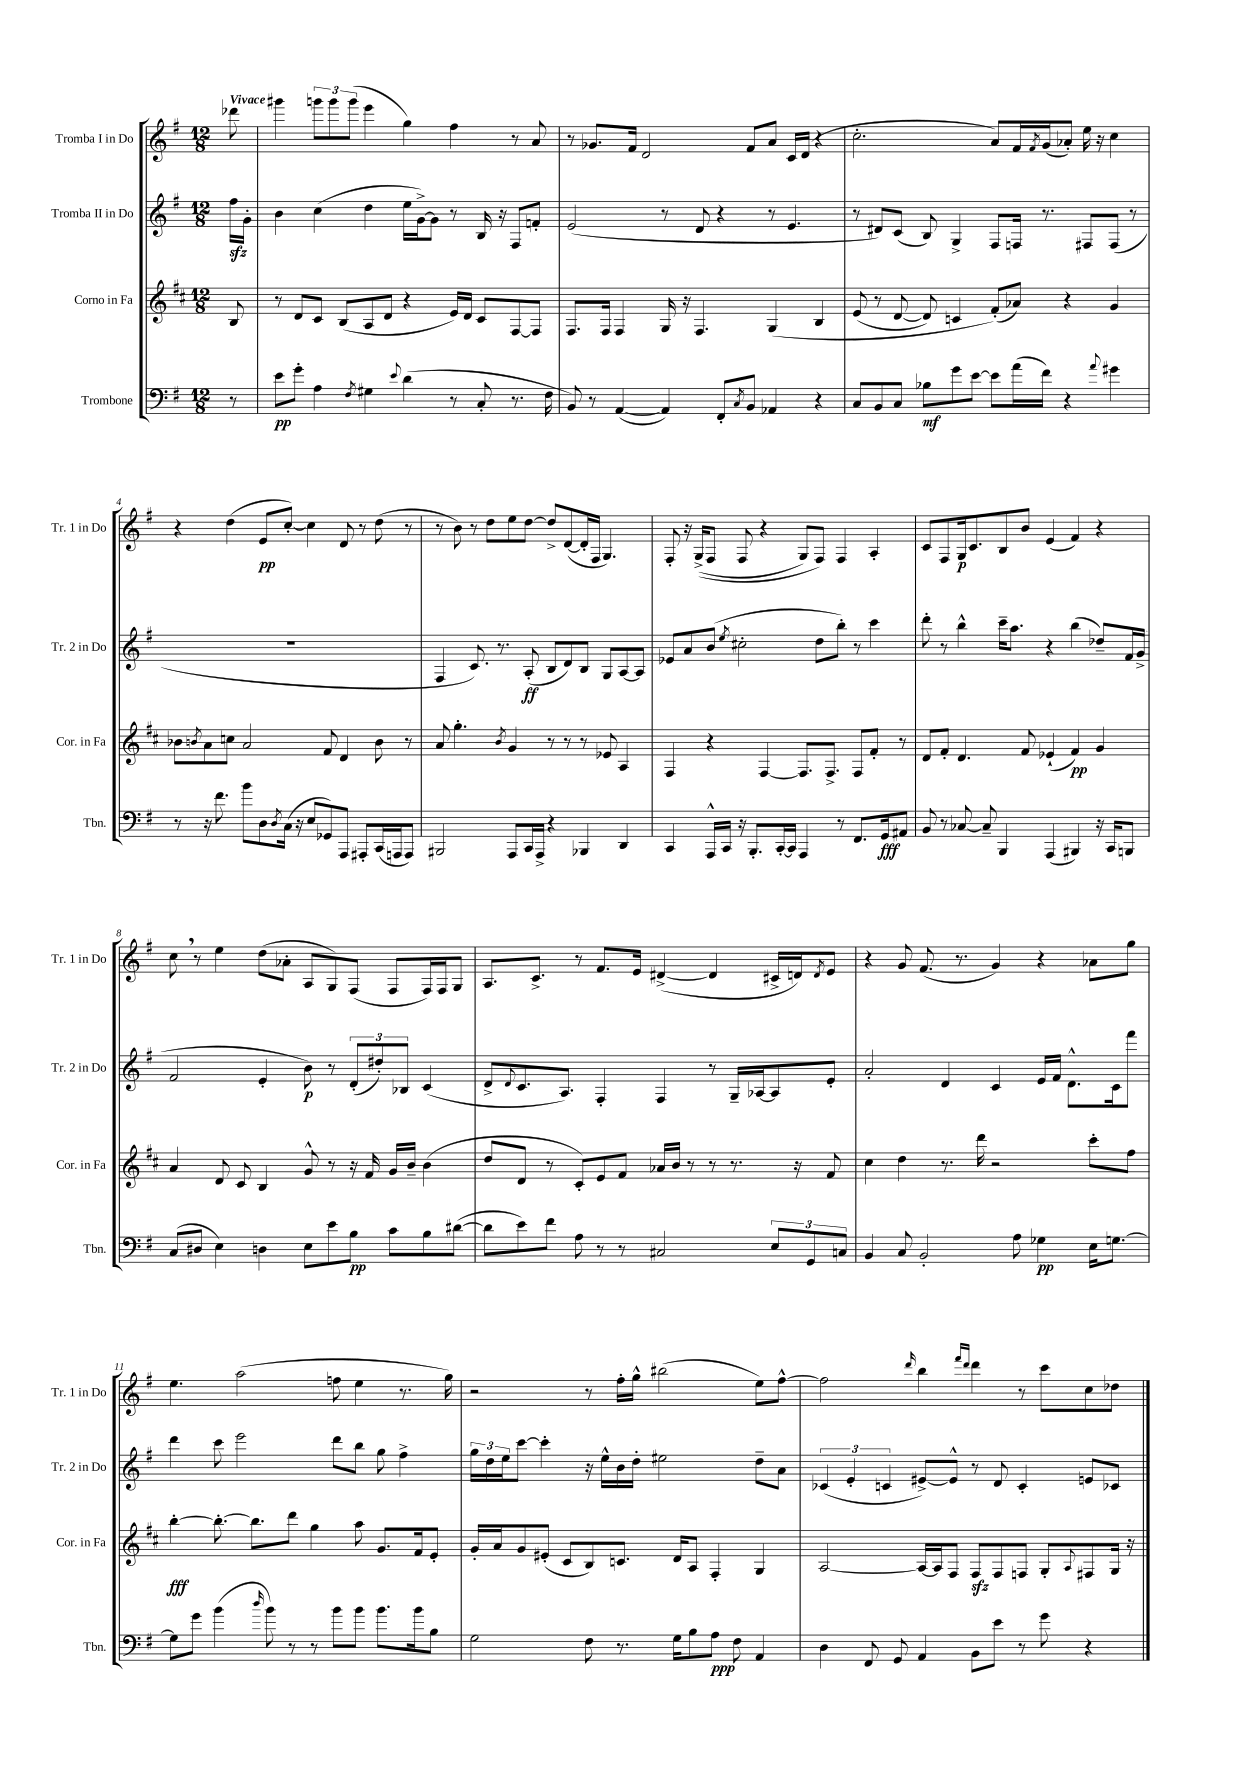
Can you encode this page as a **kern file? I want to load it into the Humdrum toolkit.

**kern	**dynam	**kern	**dynam	**kern	**dynam	**kern	**dynam
*part4	*part4	*part3	*part3	*part2	*part2	*part1	*part1
*staff4	*staff4	*staff3	*staff3	*staff2	*staff2	*staff1	*staff1
*I"Trombone	*	*I"Corno in Fa	*	*I"Tromba II in Do	*	*I"Tromba I in Do	*
*I'Tbn.	*	*I'Cor. in Fa	*	*I'Tr. 2 in Do	*	*I'Tr. 1 in Do	*
*clefF4	*	*clefG2	*	*clefG2	*	*clefG2	*
*k[f#]	*	*k[f#c#]	*	*k[f#]	*	*k[f#]	*
*M12/8	*	*M12/8	*	*M12/8	*	*M12/8	*
=	=	=	=	=	=	=	=
!	!	!	!	!	!	!LO:TX:a:B:t=Vivace	!
8r	.	8B/	.	16ff#zz\LL	.	8ddd-X\	.
.	.	.	.	16g'\JJ	.	.	.
=1	=1	=1	=1	=1	=1	=1	=1
8e\L	pp	8r	.	4b\	.	4ggg#X\	.
8g'\J	.	8d/L	.	.	.	.	.
4A\	.	8c#/J	.	(4cc\	.	12gggn\L	.
.	.	.	.	.	.	12ggg\	.
.	.	(8B/L	.	.	.	.	.
.	.	.	.	.	.	(12ggg\J	.
8qF#/	.	.	.	.	.	.	.
4G#X\	.	8A/	.	4dd\	.	4eee\	.
.	.	8d/J	.	.	.	.	.
8qqe/	.	.	.	.	.	.	.
(4d\	.	4r	.	16ee\LL	.	4gg\)	.
.	.	.	.	[16g^\J)	.	.	.
.	.	.	.	8g\J]	.	.	.
8r	.	16e/LL)	.	8r	.	4ff#\	.
.	.	16d/JJ	.	.	.	.	.
8C'/	.	8c#/L	.	16B/	.	.	.
.	.	.	.	16r	.	.	.
8.r	.	[8F#/	.	8F#/L	.	8r	.
.	.	8F#/J]	.	8fn'/J	.	8a/	.
16F#\	.	.	.	.	.	.	.
=2	=2	=2	=2	=2	=2	=2	=2
8BB/)	.	8.F#/L	.	(2e/	.	8r	.
8r	.	.	.	.	.	8.g-X/L	.
.	.	16F#/Jk	.	.	.	.	.
([4AA/	.	4F#/	.	.	.	.	.
.	.	.	.	.	.	16f#/Jk	.
.	.	.	.	.	.	2d/	.
4AA/])	.	16G/	.	8r	.	.	.
.	.	16r	.	.	.	.	.
.	.	4.F#/	.	8d/	.	.	.
8FF#'/L	.	.	.	4r	.	.	.
8qC/	.	.	.	.	.	.	.
8BB/J	.	.	.	.	.	8f#/L	.
4AA-X/	.	(4G/	.	8r	.	8a/J	.
.	.	.	.	4.e/	.	16c/LL	.
.	.	.	.	.	.	(16d/JJ	.
4r	.	4B/	.	.	.	4r	.
=3	=3	=3	=3	=3	=3	=3	=3
8C/L	.	(8e/	.	8r	.	2.cc'\	.
8BB/	.	8r	.	8d#X/L)	.	.	.
8C/J	.	[8d/	.	(8c/J	.	.	.
8B-X\L	mf	8d/])	.	8B/)	.	.	.
8g\	.	4cn/	.	4G^/	.	.	.
[8e\J	.	.	.	.	.	.	.
8e\L]	.	(8f#'/L)	.	8F#/L	.	8a/L)	.
(16a\L	.	8a-X/J)	.	16Fn/Jk	.	16f#/L	.
.	.	.	.	.	.	8qf#/	.
16f#\JJ)	.	.	.	8.r	.	(16g/J	.
4r	.	4r	.	.	.	8a-X'/J)	.
.	.	.	.	8F#X/L	.	16ee\	.
.	.	.	.	.	.	16r	.
8qqa/	.	.	.	.	.	.	.
4g#X\	.	4g/	.	(8F#/J	.	4cc\	.
.	.	.	.	8r	.	.	.
!!LO:LB:g=z
=4	=4	=4	=4	=4	=4	=4	=4
8r	.	8b-X\L	.	1.r	.	4r	.
.	.	8qbn/	.	.	.	.	.
16r	.	8a\	.	.	.	.	.
8.f#\	.	.	.	.	.	.	.
.	.	8ccn\J	.	.	.	(4dd\	.
8b\L	.	2a/	.	.	.	.	.
8D\	.	.	.	.	.	8e/L	pp
8qD/	.	.	.	.	.	.	.
(16C\Jk	.	.	.	.	.	[8cc'/J)	.
16r	.	.	.	.	.	.	.
8E/L	.	.	.	.	.	4cc\]	.
8GG-X/)	.	8f#/	.	.	.	.	.
8AAA/J	.	4d/	.	.	.	8d/	.
8AAA#X'/L	.	.	.	.	.	8r	.
(16CC/L	.	8b\	.	.	.	(8dd\	.
16AAAn/J	.	.	.	.	.	.	.
8AAA/J)	.	8r	.	.	.	8r	.
=5	=5	=5	=5	=5	=5	=5	=5
2BBB#X/	.	8a/	.	4F#/	.	8r	.
.	.	4.gg'\	.	.	.	8b\)	.
.	.	.	.	8.c/)	.	8r	.
.	.	.	.	.	.	8dd\L	.
.	.	.	.	8.r	.	.	.
.	.	8qb/	.	.	.	.	.
8AAA/L	.	4g/	.	.	.	8ee\	.
16CC/L	.	.	.	(8A'/	ff	[8dd\J	.
16AAA^/JJ	.	.	.	.	.	.	.
4r	.	8r	.	8B/L	.	8dd^/L]	.
.	.	8r	.	8d/)	.	([8d/	.
4BBB-X/	.	8r	.	8B/J	.	16d'/L]	.
.	.	.	.	.	.	16F#/JJ	.
.	.	8e-X/	.	8G/L	.	4.G/)	.
4DD/	.	4A/	.	[8A/	.	.	.
.	.	.	.	8A/J]	.	.	.
=6	=6	=6	=6	=6	=6	=6	=6
4CC/	.	4F#/	.	8e-X/L	.	8F#'/	.
.	.	.	.	8a/	.	16r	.
.	.	.	.	.	.	((16G^/KL	.
16AAA^^/LL	.	4r	.	(8b/J	.	8F#/J	.
16CC/JJ	.	.	.	.	.	.	.
.	.	.	.	8qee/	.	.	.
16r	.	.	.	2cc#X'\	.	8F#/	.
8.BBB'/L	.	.	.	.	.	.	.
.	.	[4F#/	.	.	.	4r	.
[16CC'/L	.	.	.	.	.	.	.
16CC/JJ]	.	.	.	.	.	.	.
4AAA/	.	8.F#/L]	.	.	.	8G/L)	.
.	.	.	.	8dd\L	.	8F#/J)	.
.	.	8.F#^/J	.	.	.	.	.
8r	.	.	.	8bb'\J)	.	4F#/	.
8.FF#/L	.	8F#/L	.	8r	.	.	.
.	.	8f#'/J	.	4ccc\	.	4A'/	.
16GG/k	fff	.	.	.	.	.	.
8AA#X/J	.	8r	.	.	.	.	.
=7	=7	=7	=7	=7	=7	=7	=7
8BB/	.	8d/L	.	8ddd'\	.	8c/L	.
8r	.	8f#'/J	.	8r	.	8F#/	.
[8C-X/	.	4.d/	.	4bb^^\	.	16G/k	p
.	.	.	.	.	.	8.c/	.
8C-~/]	.	.	.	.	.	.	.
4BBB/	.	.	.	16ccc~\KL	.	8B/	.
.	.	.	.	8.aa\J	.	.	.
.	.	8f#/	.	.	.	8b/J	.
(4AAA/	.	(4e-X`/	.	4r	.	(4e/	.
4BBB#X/)	.	4f#/)	pp	(4bb\	.	4f#/)	.
16r	.	4g/	.	8dd-X~/L)	.	4r	.
16CC/KL	.	.	.	.	.	.	.
8BBBn/J	.	.	.	16f#/L	.	.	.
.	.	.	.	(16g^/JJ	.	.	.
!!LO:LB:g=z
=8	=8	=8	=8	=8	=8	=8	=8
(8C/L	.	4a/	.	2f#/	.	8cc,\	.
8D#X/J	.	.	.	.	.	8r	.
4E\)	.	8d/	.	.	.	4ee\	.
.	.	8c#/	.	.	.	.	.
4Dn\	.	4B/	.	4e'/	.	(8dd\L	.
.	.	.	.	.	.	8a-X'\J	.
8E\L	.	8g^^/	.	8b\)	p	8A/L	.
8e\	.	8r	.	8r	.	8G/)	.
8B\J	pp	16r	.	(12d'/L	.	(8F#/J	.
.	.	16f#/	.	.	.	.	.
.	.	.	.	12dd#X'/)	.	.	.
8c\L	.	16g/LL	.	.	.	8F#/L	.
.	.	.	.	12B-X/J	.	.	.
.	.	16b~/JJ	.	.	.	.	.
8B\	.	(4b\	.	(4c/	.	16F#/L)	.
.	.	.	.	.	.	16F#/J	.
([8d#X\J	.	.	.	.	.	8G/J	.
=9	=9	=9	=9	=9	=9	=9	=9
8d#\L]	.	8dd/L	.	8d^/L	.	8.A/L	.
.	.	.	.	8qqd/	.	.	.
8e\)	.	8d/J	.	8.c/	.	.	.
.	.	.	.	.	.	8.c^/J	.
8f#\J	.	8r	.	.	.	.	.
.	.	.	.	8.A/J)	.	.	.
8A\	.	8c#'/L)	.	.	.	8r	.
8r	.	8e/	.	4F#'/	.	8.f#/L	.
8r	.	8f#/J	.	.	.	.	.
.	.	.	.	.	.	16e/Jk	.
2C#X/	.	16a-X/LL	.	4F#/	.	([4d#X^/	.
.	.	16b/JJ	.	.	.	.	.
.	.	8r	.	.	.	.	.
.	.	8r	.	8r	.	4d#/]	.
.	.	8.r	.	16G~/LL	.	.	.
.	.	.	.	[16A-X/J	.	.	.
12E/L	.	.	.	8A-/]	.	16c#X^/LL	.
.	.	16r	.	.	.	16dn/J)	.
12GG/	.	.	.	.	.	.	.
.	.	.	.	.	.	8qd/	.
.	.	8f#/	.	8e'/J	.	8e/J	.
12Cn/J	.	.	.	.	.	.	.
=10	=10	=10	=10	=10	=10	=10	=10
4BB/	.	4cc#\	.	2a'/	.	4r	.
8C/	.	4dd\	.	.	.	8g/	.
2BB'/	.	.	.	.	.	(8.f#/	.
.	.	8.r	.	4d/	.	.	.
.	.	.	.	.	.	8.r	.
.	.	16ddd\	.	.	.	.	.
.	.	2r	.	4c/	.	4g/)	.
8A\	.	.	.	.	.	.	.
4G-X\	pp	.	.	16e/LL	.	4r	.
.	.	.	.	16f#/JJ	.	.	.
.	.	.	.	8.d^^\L	.	.	.
16E\KL	.	8ccc#'\L	.	.	.	8a-X\L	.
[8.Gn\J	.	.	.	16c\k	.	.	.
.	.	8ff#\J	.	8fff#\J	.	8gg\J	.
!!LO:LB:g=z
=11	=11	=11	=11	=11	=11	=11	=11
8G\L]	.	[4bb'\	fff	4ddd\	.	4.ee\	.
8g\J	.	.	.	.	.	.	.
(4b\	.	8.bb'\_	.	8ccc\	.	.	.
.	.	.	.	2eee\	.	(2aa\	.
.	.	8.bb\L]	.	.	.	.	.
16qqdd/	.	.	.	.	.	.	.
8b\)	.	.	.	.	.	.	.
8r	.	8ddd\J	.	.	.	.	.
8r	.	4gg\	.	.	.	.	.
8b\L	.	.	.	8ddd\L	.	8ffn\	.
8b\J	.	8aa\	.	8bb\J	.	4ee\	.
8.b\L	.	8.g/L	.	8gg\	.	.	.
.	.	.	.	4ff#^\	.	8.r	.
16b\k	.	16f#/k	.	.	.	.	.
8B\J	.	8e'/J	.	.	.	.	.
.	.	.	.	.	.	16gg\)	.
=12	=12	=12	=12	=12	=12	=12	=12
2G\	.	16g'/LL	.	24gg\LL	.	2r	.
.	.	.	.	24dd\	.	.	.
.	.	16a/J	.	.	.	.	.
.	.	.	.	24ee\J	.	.	.
.	.	8g/	.	[8ccc\J	.	.	.
.	.	(8e#X'/J	.	4ccc'\]	.	.	.
.	.	8c#/L	.	.	.	.	.
8F#\	.	8B/)	.	16r	.	8r	.
.	.	.	.	16ee^^\LL	.	.	.
8.r	.	8.cn/J	.	16b\	.	16ff#'\LL	.
.	.	.	.	16dd'\JJ	.	16gg^^\JJ	.
.	.	.	.	2ee#X\	.	(2bb#X\	.
16G\KL	.	16d/KL	.	.	.	.	.
8B\	.	8A/J	.	.	.	.	.
8A\J	ppp	4F#'/	.	.	.	.	.
8F#\	.	.	.	.	.	.	.
4AA/	.	4G/	.	8dd~\L	.	8ee\L)	.
.	.	.	.	8a\J	.	[8ff#^^\J	.
=13	=13	=13	=13	=13	=13	=13	=13
4D\	.	[2A/	.	(6c-X/	.	2ff#\]	.
.	.	.	.	6e'/	.	.	.
8FF#/	.	.	.	.	.	.	.
.	.	.	.	6cn/	.	.	.
8GG/	.	.	.	.	.	.	.
.	.	.	.	.	.	16qqddd/	.
4AA/	.	16A/LL_	.	[8e#X^/L)	.	4bb\	.
.	.	16A/J]	.	.	.	.	.
.	.	8F#/J	.	8e#^^/J]	.	.	.
.	.	.	.	.	.	16qqfff#/LL	.
.	.	.	.	.	.	16qqddd/JJ	.
8BB\L	.	8F#zz/L	.	8r	.	4ddd\	.
8e\J	.	8F#/	.	8d/	.	.	.
8r	.	8Fn/J	.	4c'/	.	8r	.
8g\	.	8G'/L	.	.	.	8ccc\L	.
.	.	8qqA/	.	.	.	.	.
4r	.	8F#X/	.	8en/L	.	8cc\	.
.	.	16G/Jk	.	8c-X/J	.	8dd-X\J	.
.	.	16r	.	.	.	.	.
==	==	==	==	==	==	==	==
*-	*-	*-	*-	*-	*-	*-	*-
